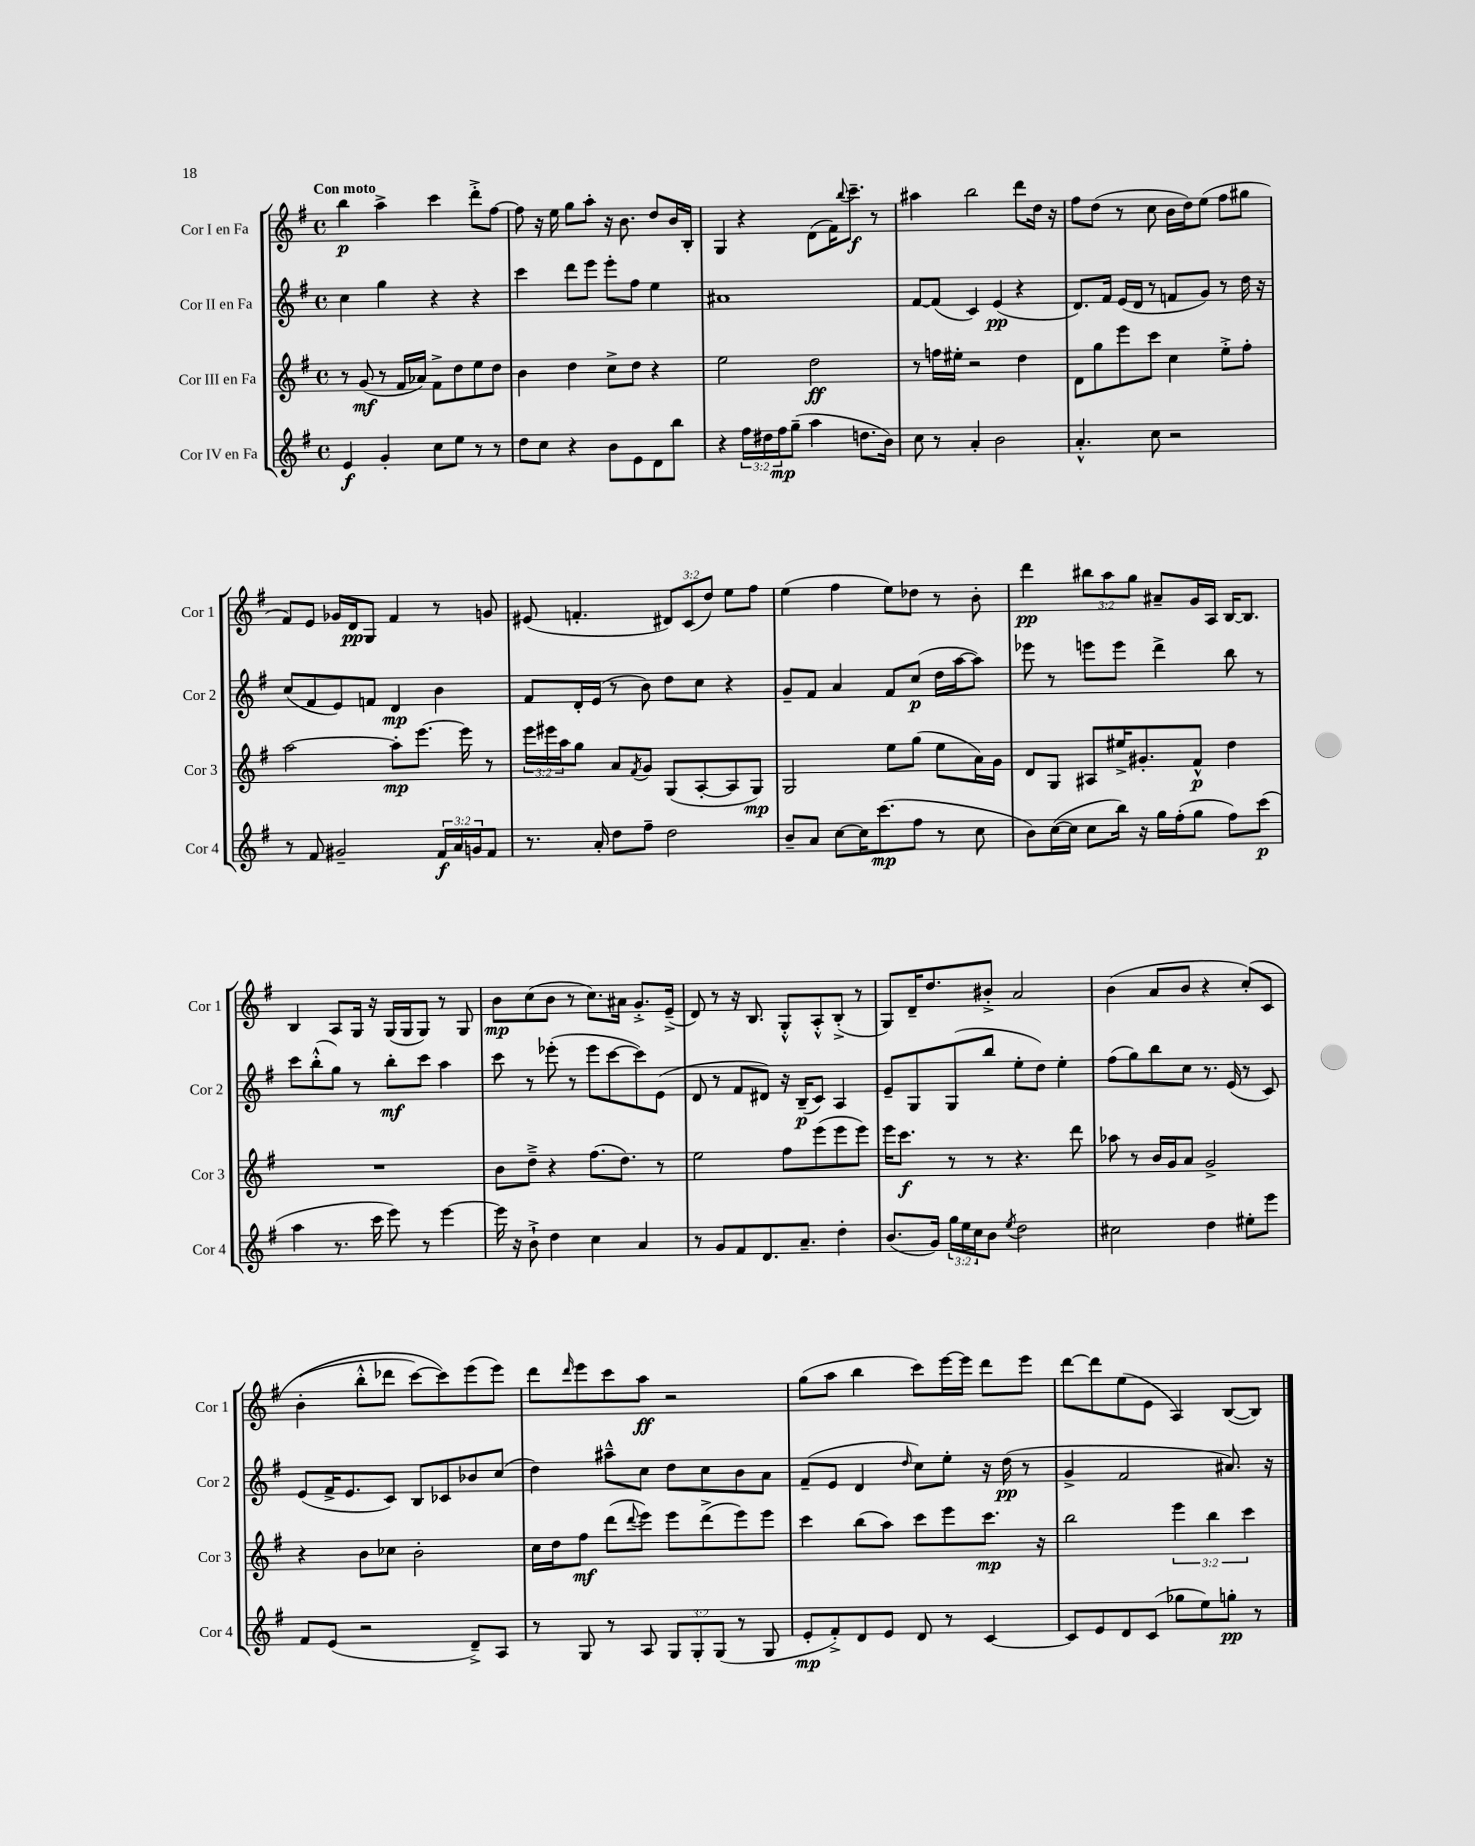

**kern	**kern	**kern	**kern
*staff4	*staff3	*staff2	*staff1
*clefG2	*clefG2	*clefG2	*clefG2
*k[f#]	*k[f#]	*k[f#]	*k[f#]
*M4/4	*M4/4	*M4/4	*M4/4
*met(c)	*met(c)	*met(c)	*met(c)
4e	8r	4cc	4bb
.	(8g	.	.
4g'	8r	4gg	4aa^
.	16f#	.	.
.	16a-)	.	.
8cc	8f#^	4r	4ccc
8ee	8dd	.	.
8r	8ee	4r	8ddd'^
8r	8dd	.	[8ff#
=	=	=	=
8dd	4b	4ccc	8ff#]
8cc	.	.	16r
.	.	.	16ee
4r	4dd	8ddd	8gg
.	.	8eee	8aa'
8b	8cc^	8eee'	16r
.	.	.	8.b
8e	8dd	8ff#	.
8d	4r	4ee	8dd
8bb	.	.	16b
.	.	.	16B'
=	=	=	=
4r	2ee	1a#	4G
24ff#	.	.	4r
24dd#	.	.	.
24ff#	.	.	.
(8gg~	.	.	.
4aa	2dd	.	(8d
.	.	.	16f#)
.	.	.	8qqbb
.	.	.	8.ccc~
8.dd	.	.	.
.	.	.	8r
16b)	.	.	.
=	=	=	=
8cc	8r	[8f#	4aa#
8r	16ff	(8f#]	.
.	16ee#'	.	.
4a'	2r	4c)	2bb
2b	.	(4e	.
.	4dd	4r	8ddd
.	.	.	16dd
.	.	.	16r
=	=	=	=
4.a'^^	8d	8.d)	8ff#
.	8gg	.	(8dd
.	.	16f#	.
.	8eee	(16e	8r
.	.	16d	.
8cc	8ccc	8r	8cc
2r	4cc	8f	16b
.	.	.	16dd)
.	.	8g)	(8ee
.	8ee'^	8r	8ff#
.	8ff#'	16dd	8gg#
.	.	16r	.
=	=	=	=
8r	[2aa	(8cc	8f#)
8f#	.	8f#	8e
2g#~	.	8e)	16g-
.	.	.	16d
.	.	8f	8G
.	8aa']	4d	4f#
.	[8.eee	.	.
24f#	.	4b	8r
24a	.	.	.
.	16eee]	.	.
24g	.	.	.
8f#	8r	.	8g
=	=	=	=
8.r	24eee	8f#	(8e#
.	24eee#	.	.
.	24aa	.	.
.	8gg	16d'	4.f'
16a'	.	(16e	.
8dd	8a	8r	.
.	8qf#	.	.
8ff#~	8g	8b)	.
2dd	(8G	8dd	12d#)
.	.	.	(12c
.	[8A'	8cc	.
.	.	.	12dd)
.	8A]	4r	8ee
.	8G)	.	8ff#
=	=	=	=
8b~	2G	8g~	(4ee
8a	.	8f#	.
[8cc	.	4a	4ff#
16cc]	.	.	.
(8.ccc	.	.	.
.	8ee	8f#	8ee)
8ff#	(8gg	(8cc	8dd-
8r	8ee	16dd	8r
.	.	[16aa	.
8cc	16a)	8aa])	8b'
.	16g	.	.
=	=	=	=
8b)	8d	8eee-	4ddd
([16cc	8G	8r	.
16cc]	.	.	.
8cc	8A#	8eee	12bb#
.	.	.	12aa
16bb)	16ee#^	8eee	.
.	.	.	12gg
16r	8.g#'	.	.
16gg	.	4ddd^	8a#~
(16ff#'	.	.	.
8gg	8f#^^	.	16g
.	.	.	16A
8ff#)	4dd	8bb	[16B
.	.	.	8.B]
(8ccc	.	8r	.
=	=	=	=
4aa	1r	8ccc	4B
.	.	(8bb'^^	.
8.r	.	8gg)	8A
.	.	8r	16G
16ccc	.	.	16r
8eee)	.	8bb'	(16G
.	.	.	16G
8r	.	8ccc	8G)
[4eee	.	4aa	8r
.	.	.	8G
=	=	=	=
16eee]	8b	8ccc	8b
16r	.	.	.
8b`^	8dd~^	8r	(8cc
4dd	4r	(8eee-'	8b
.	.	8r	8r
4cc	(8.ff#	8eee-	8.cc)
.	.	[8ccc	.
.	8.dd)	.	16a#
4a	.	8ccc])	8.g'^
.	8r	(8e	.
.	.	.	(16e~^
=	=	=	=
8r	2ee	8d	8d)
8g	.	8r	8r
8f#	.	8f#	16r
.	.	.	8.B
8.d	.	8d#)	.
.	8ff#	16r	8G'^^
8.a~	.	(16B~	.
.	(8eee	8c)	8A'^^
4dd'	8eee	4A	(8B'^
.	8eee)	.	8r
=	=	=	=
(8.b	16eee	8e~	8G)
.	8.ccc	.	.
.	.	8G	16d~
16g)	.	.	8.dd
24gg	8r	(8G	.
24ee	.	.	.
24cc	.	.	.
8b	8r	8bb	8b#'^
8qee	.	.	.
2dd	4.r	8ee'	2a
.	.	8dd)	.
.	.	4ee'	.
.	8ddd	.	.
=	=	=	=
2cc#	8aa-	(8ff#	(4b
.	8r	8gg)	.
.	16b	8bb	8a
.	16g	.	.
.	8a	8cc	8b
4dd	2g^	8.r	4r
.	.	(16e	.
8ee#'	.	8r	&(8cc')
8eee	.	8c)	8c
=	=	=	=
8f#	4r	(8e	(4b'
(8e	.	16f#^	.
.	.	8.e	.
2r	8b	.	8bb'^^
.	8cc-	8c)	8ddd-
.	2b'	8B	[8ccc)
.	.	8c-	8ccc]&)
8d~^)	.	8b-	(8eee
8A	.	(8cc	8eee)
=	=	=	=
8r	16cc	4dd)	8ddd
.	16dd	.	.
.	.	.	16qqddd
8G	8ff#	.	8eee
8r	(8ddd	8aa#~^^	8ccc
.	8qqddd	.	.
8A	8eee)	8cc	8aa
12G	8eee	8dd	2r
12G'	.	.	.
.	(8ddd^	8cc	.
(12G	.	.	.
8r	8eee)	8b	.
8G	8eee	8a	.
=	=	=	=
8e'	4ccc	(8f#~	(8gg
8f#'^)	.	8e	8aa
8d	(8bb	4d	4bb
8e	8aa)	.	.
.	.	16qqdd	.
8d	8ccc	8cc)	8ccc)
8r	8eee	8ee'	[16eee
.	.	.	16eee]
[4c	8.ccc	16r	8ddd
.	.	(16dd	.
.	.	8r	8eee
.	16r	.	.
=	=	=	=
8c]	2bb	4g^	[8ddd
8e	.	.	8ddd]
8d	.	2f#	(8ee
(8c	.	.	8e
8gg-	6eee	.	4A)
8ee)	.	.	.
.	6bb	.	.
8gg'	.	8.a#)	([8B
.	6ccc	.	.
8r	.	.	8B])
.	.	16r	.
==	==	==	==
*-	*-	*-	*-
